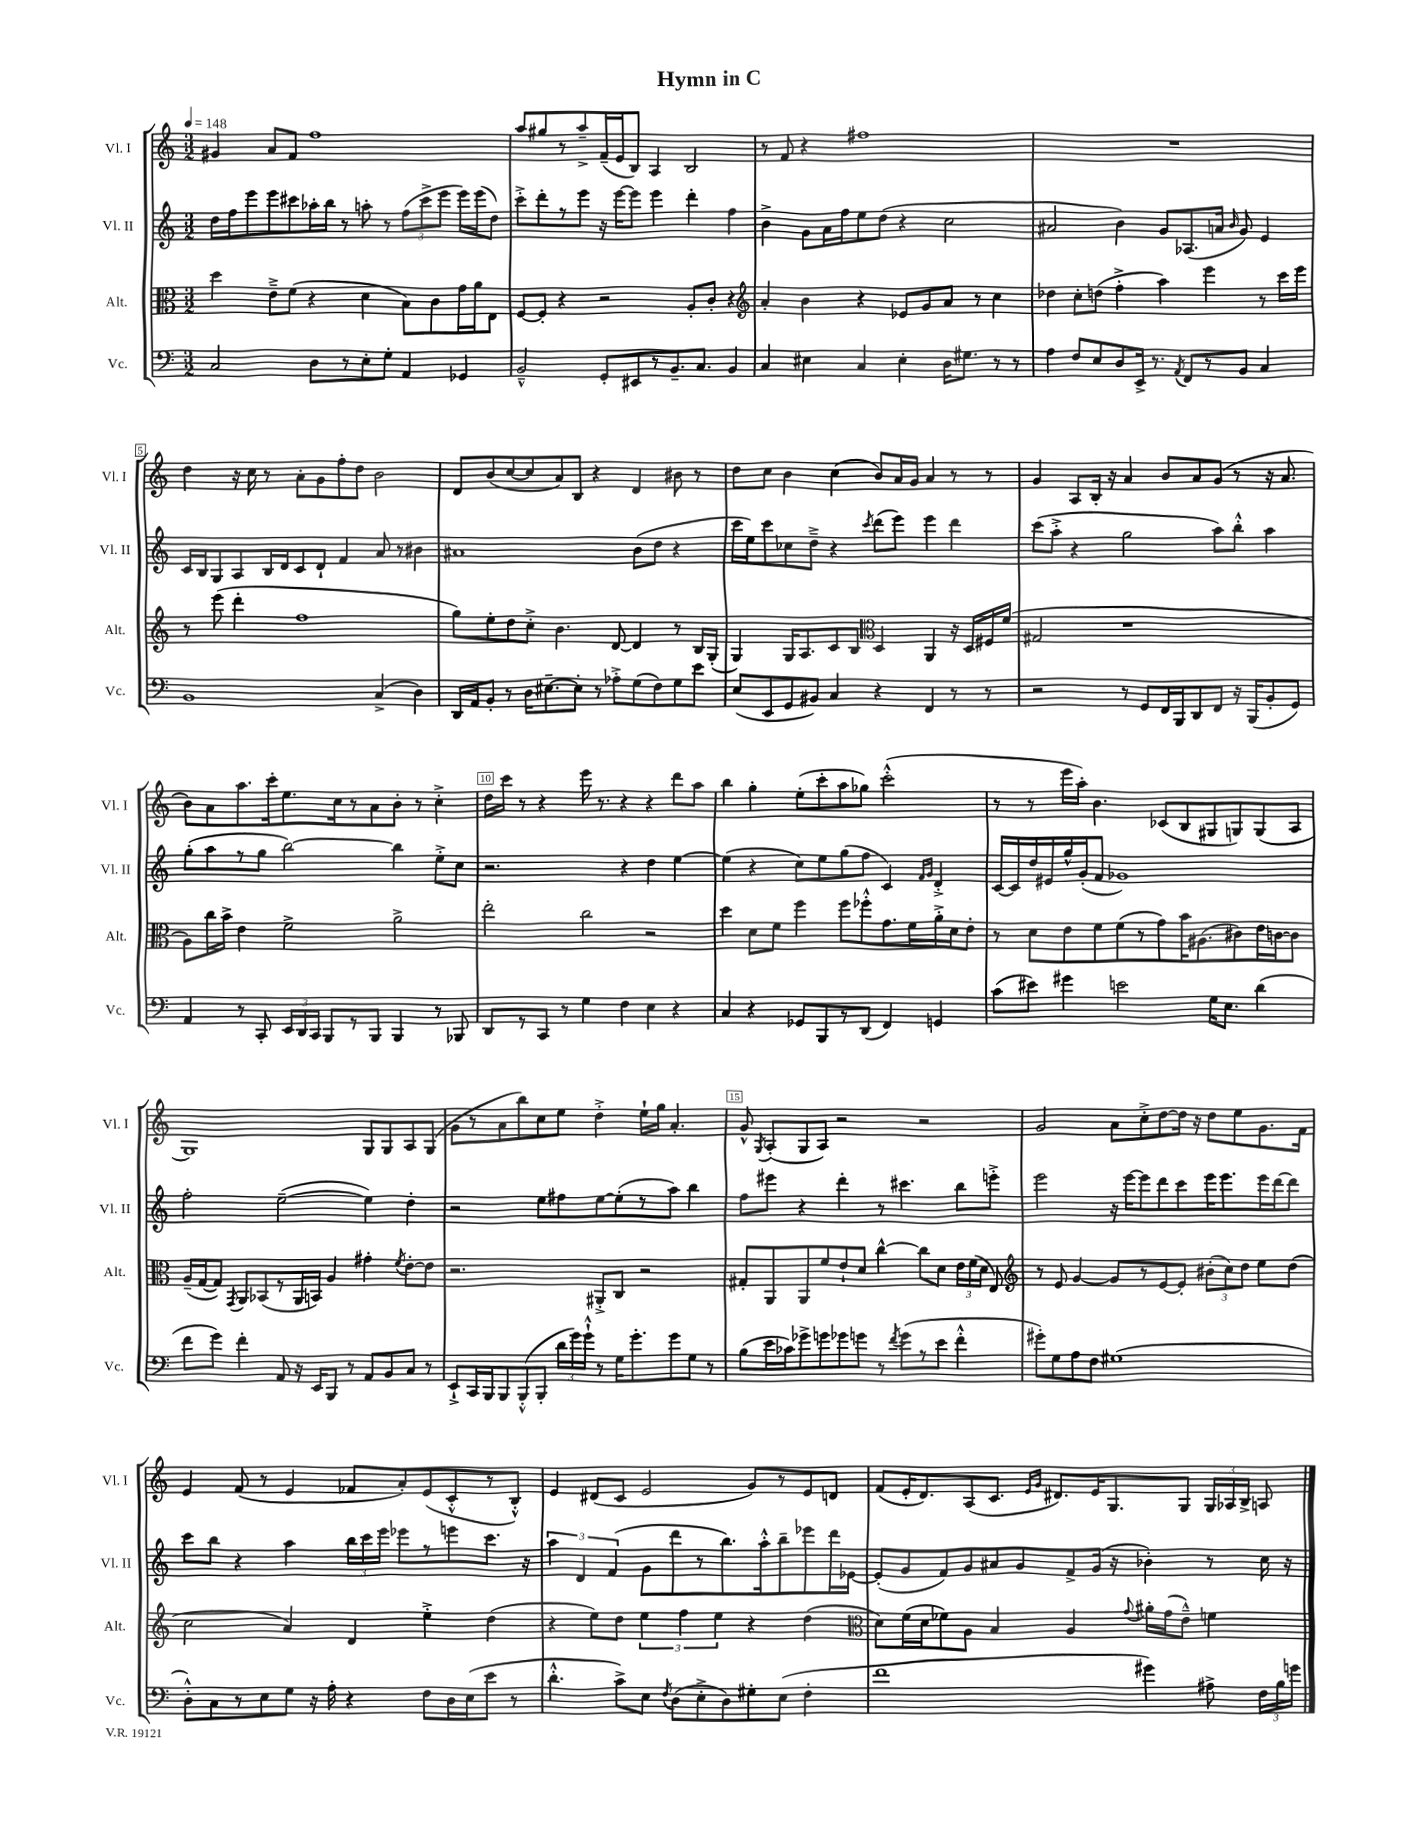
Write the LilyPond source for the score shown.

\header { title = "Hymn in C" }
<<
\new StaffGroup <<
\new Staff = "s0" \with { instrumentName = "Vl. I" shortInstrumentName = "Vl. I" } {
    \clef treble \key c \major \numericTimeSignature \time 3/2 \tempo 4 = 148
    \autoBeamOff gis'4 a'8[ f'8] f''1 |
    a''8[ gis''8 r8 a''8---> f'16--( e'16 b8]) a4 b2 |
    r8 f'8 r4 fis''1 |
    R1. |
    d''4 r16 c''16 r8 a'8[-. g'8 f''8-. d''8] b'2 |
    d'8[ b'8( c''8~ c''8 a'8) b8] r4 d'4 bis'8 r8 |
    d''8[ c''8] b'4 c''4( b'8[) a'16 g'16] a'4 r8 r8 |
    g'4 a8[ b16]-. r16 a'4 b'8[ a'8 g'8]( r8 r16 a'8. |
    b'8[) a'8 a''8. c'''16-. e''8. c''16 r8 a'8 b'8]-. r8 c''4-.-> |
    d''16[ c'''16] r8 r4 e'''16 r8. r4 r4 d'''8[ a''8] |
    b''4 g''4-. e''8[-.( c'''8-. a''8 ges''8]) c'''2-.-^( |
    r8 r8 e'''16[ a''16]-.) b'4. ces'8[( b8 gis8 g8) g8( a8] |
    g1) g8[ g8 a8 g8]( |
    g'8[ r8 a'8 b''8) c''8 e''8] d''4-.-> e''16[-! g''16] a'4.-. |
    g'8-^ \acciaccatura { g8 } a8[-.( g8 a8]) r2 r2 |
    g'2 a'8[ c''8-.-> d''8~ d''16] r16 d''8[ e''8 g'8. f'16] |
    e'4 f'8( r8 e'4 fes'8[ a'8-.) e'8( c'8-.-^ r8 b8]-.-^) |
    e'4 dis'8[( c'8] e'2 g'8[) r8 e'8 d'8] |
    f'8[( e'16-. d'8.) a8( c'8.] \grace { e'16[ g'16] } dis'8.[) e'16 g8. g8] \tuplet 3/2 { g16[ aes16 b16]-> } a8 \bar "|." |
}
\new Staff = "s1" \with { instrumentName = "Vl. II" shortInstrumentName = "Vl. II" } {
    \clef treble \key c \major \numericTimeSignature \time 3/2
    \autoBeamOff d''16[ f''16 e'''8 e'''8 cis'''8 aes''16-. b''16] r8 a''8-. r8 \tuplet 3/2 { f''8[( cis'''8-> e'''8] } e'''16[) e'''16( d''8]) |
    c'''8[-.-> d'''8-. r8 e'''8] r16 e'''16[~ e'''8] e'''4 d'''4-. f''4 |
    b'4-> g'8[ a'16 f''16 e''8 d''8]( r4 c''2 |
    ais'2 b'4) g'8[ aes8.( a'16] \grace { b'16 } g'8) e'4 |
    c'16[ b16 g8 a8 b16 d'16 c'8 d'8]-! f'4 a'8 r8 bis'4 |
    ais'1 b'8[( d''8] r4 |
    c'''16[ e''16) c'''8 ces''8 d''8]---> r4 \acciaccatura { c'''8 } d'''8[( e'''8]) e'''4 d'''4 |
    c'''8[( a''8]-.-> r4 g''2 a''8[) b''8]-.-^ a''4 |
    g''8[-.( a''8 r8 g''8] b''2~) b''4 e''8[-.-> c''8] |
    r2. r4 d''4 e''4~ |
    e''4( r4 c''8[) e''8 g''8( f''8] c'4) \grace { f'16[ g'16] } d'4-.-> |
    c'16[~ c'16 d''16 eis'16 g''16-^ g'16-.( f'8] ges'1) |
    f''2-. e''2~--( e''4) d''4-. |
    r2 e''8[ fis''8 e''8~ e''8-.( r8 a''8]) b''4 |
    f''8[ eis'''8] r4 d'''4-. r8 cis'''4. b''8[ e'''8]-.-> |
    e'''2 r16 e'''16[~ e'''8 d'''8 c'''8 e'''16 e'''8. e'''16 d'''16~ d'''8] |
    c'''8[ b''8] r4 a''4 \tuplet 3/2 { b''16[ c'''16 e'''16] } ees'''8[ r8 e'''8 c'''8.] r16 |
    \tuplet 3/2 { a''4 d'4 f'4( } g'8[ d'''8 r8 b''8.) a''16-.-^ b''8-- ees'''8 d'''16 ees'16]~ |
    ees'8[-.( g'8 f'8) g'8 ais'8 g'8 f'8-> g'16]( r16 bes'4-.) r8 c''16 r16 \bar "|." |
}
\new Staff = "s2" \with { instrumentName = "Alt." shortInstrumentName = "Alt." } {
    \clef alto \key c \major \numericTimeSignature \time 3/2
    \autoBeamOff d''4 e'8[---> f'8]( r4 d'4 b8[) c'8 g'16 a'16 e8] |
    f8[~ f8]-. r4 r2 a8[-. c'8]-. r4 |
    \clef treble a'4-. b'4 r4 ees'8[ g'8 a'8] r8 c''4 |
    des''4 c''8[-. d''8]( f''4-.-> a''4) e'''4 r8 c'''16[ e'''16] |
    r8 e'''8( d'''4-. f''1 |
    g''8[) e''8-. d''8 c''8]-.-> b'4. d'8~ d'4 r8 b16[ g16]-.( |
    g4) g16[ a8. c'8 b8] \clef alto d4 a,4 r16 d16[ fis16 f'16]( |
    gis2 r1 |
    a8[) c''16 b'16]-> e'4 f'2-> a'2-> |
    e''2-. c''2 r2 |
    d''4 d'8[ f'8] f''4 f''8[ fes''8-.-^ g'8. f'16 a'16-.-> d'16 e'8]-. |
    r8 d'8[ e'8 f'8 f'8( r8 g'8) b'16 ais8.( cis'8) e'16 c'16~ c'8] |
    a16[--( g16~ g8]) \acciaccatura { g,8 } a,8[ bes,8( r8 a,16 b,16]) a4 gis'4-. \acciaccatura { f'8 } e'8[~-. e'8] |
    r2. ais,8[-.-> c8] r2 |
    gis8[-. a,8 a,8 f'8 e'8-! d'8] c''4~-^ c''8[ d'8] \tuplet 3/2 { e'16[ f'16( d'16] } e8) |
    \clef treble r8 e'8 g'4~ g'8[ r8 e'8~ e'8]-. \tuplet 3/2 { bis'8[-.( c''8) d''8] } e''8[ d''8]( |
    c''2 a'4) d'4 e''4-.-> d''4( |
    r4 e''8[) d''8] \tuplet 3/2 { e''4 f''4 e''4 } r4 d''4( |
    \clef alto d'8[) f'16( d'16 fes'8) a8] b4 a4 \appoggiatura { g'8 } ais'16[-. g'16( e'8]---^) f'4 \bar "|." |
}
\new Staff = "s3" \with { instrumentName = "Vc." shortInstrumentName = "Vc." } {
    \clef bass \key c \major \numericTimeSignature \time 3/2
    \autoBeamOff c2 d8[ r8 e8-. g8]-. a,4 ges,4 |
    b,2---^ g,8[-. eis,8 r8 b,8.-- c8.] b,4 |
    c4 eis4 c4 eis4-. d16[ gis8.] r8 r8 |
    a4 f8[ e8 d8 e,16]-> r8. \acciaccatura { a,8 } f,8[ r8 b,8] c4 |
    b,1 c4->( d4) |
    d,16[ a,16 b,8]-. r8 d16[ eis8.~-- eis8]-. r8 aes8[-.-> g8( f8) g8 e'8] |
    e8[( e,8 g,8 bis,8]) c4 r4 f,4 r8 r8 |
    r2 r8 g,8[ f,16 b,,16 d,8 f,8] r16 b,,16[( b,8-. g,8]) |
    a,4 r8 c,8-. \tuplet 3/2 { e,16[ d,16 c,16] } b,,8[ r8 b,,8] b,,4 r8 bes,,8 |
    d,8[ r8 c,8] r8 g4 f4 e4 r4 |
    c4 r4 ges,8[ b,,8 r8 d,8]( f,4) g,4 |
    c'8[( eis'8]) gis'4 e'2 g16[ e8.] d'4( |
    f'8[ g'8]) f'4-. a,8 r16 e,16[ b,,8] r8 a,8[ b,8 c8] r8 |
    e,8[-!-> c,16 b,,16 b,,8 b,,8-.-^( b,,8]-. \tuplet 3/2 { d'16[ g'16) g'16]-!-^ } r8 g16[ g'8.-. g'8 g8] r8 |
    b8[( e'16 ces'16) ges'8-> g'8 ges'8 g'8] r8 \acciaccatura { f'8 } g'8[( r8 e'8] f'4-.-^ |
    gis'8[-.) g8 a8 f8] gis1( |
    d8[-.-^) c8 r8 e8 g8] r16 a16-. r4 f8[ d16 e16( e'8] r8 |
    d'4.-.-^ c'8[->) e8] \acciaccatura { f8 } d8[( e8-.-> d8) gis8-. e8]( f4-. |
    f'1 gis'4) ais8-> \tuplet 3/2 { f16[ b16 g'16] } \bar "|." |
}
>>
>>
\layout { \context { \Score \override BarNumber.break-visibility = ##(#f #t #t) barNumberVisibility = #(every-nth-bar-number-visible 5) \override BarNumber.stencil = #(make-stencil-boxer 0.1 0.3 ly:text-interface::print) } }
